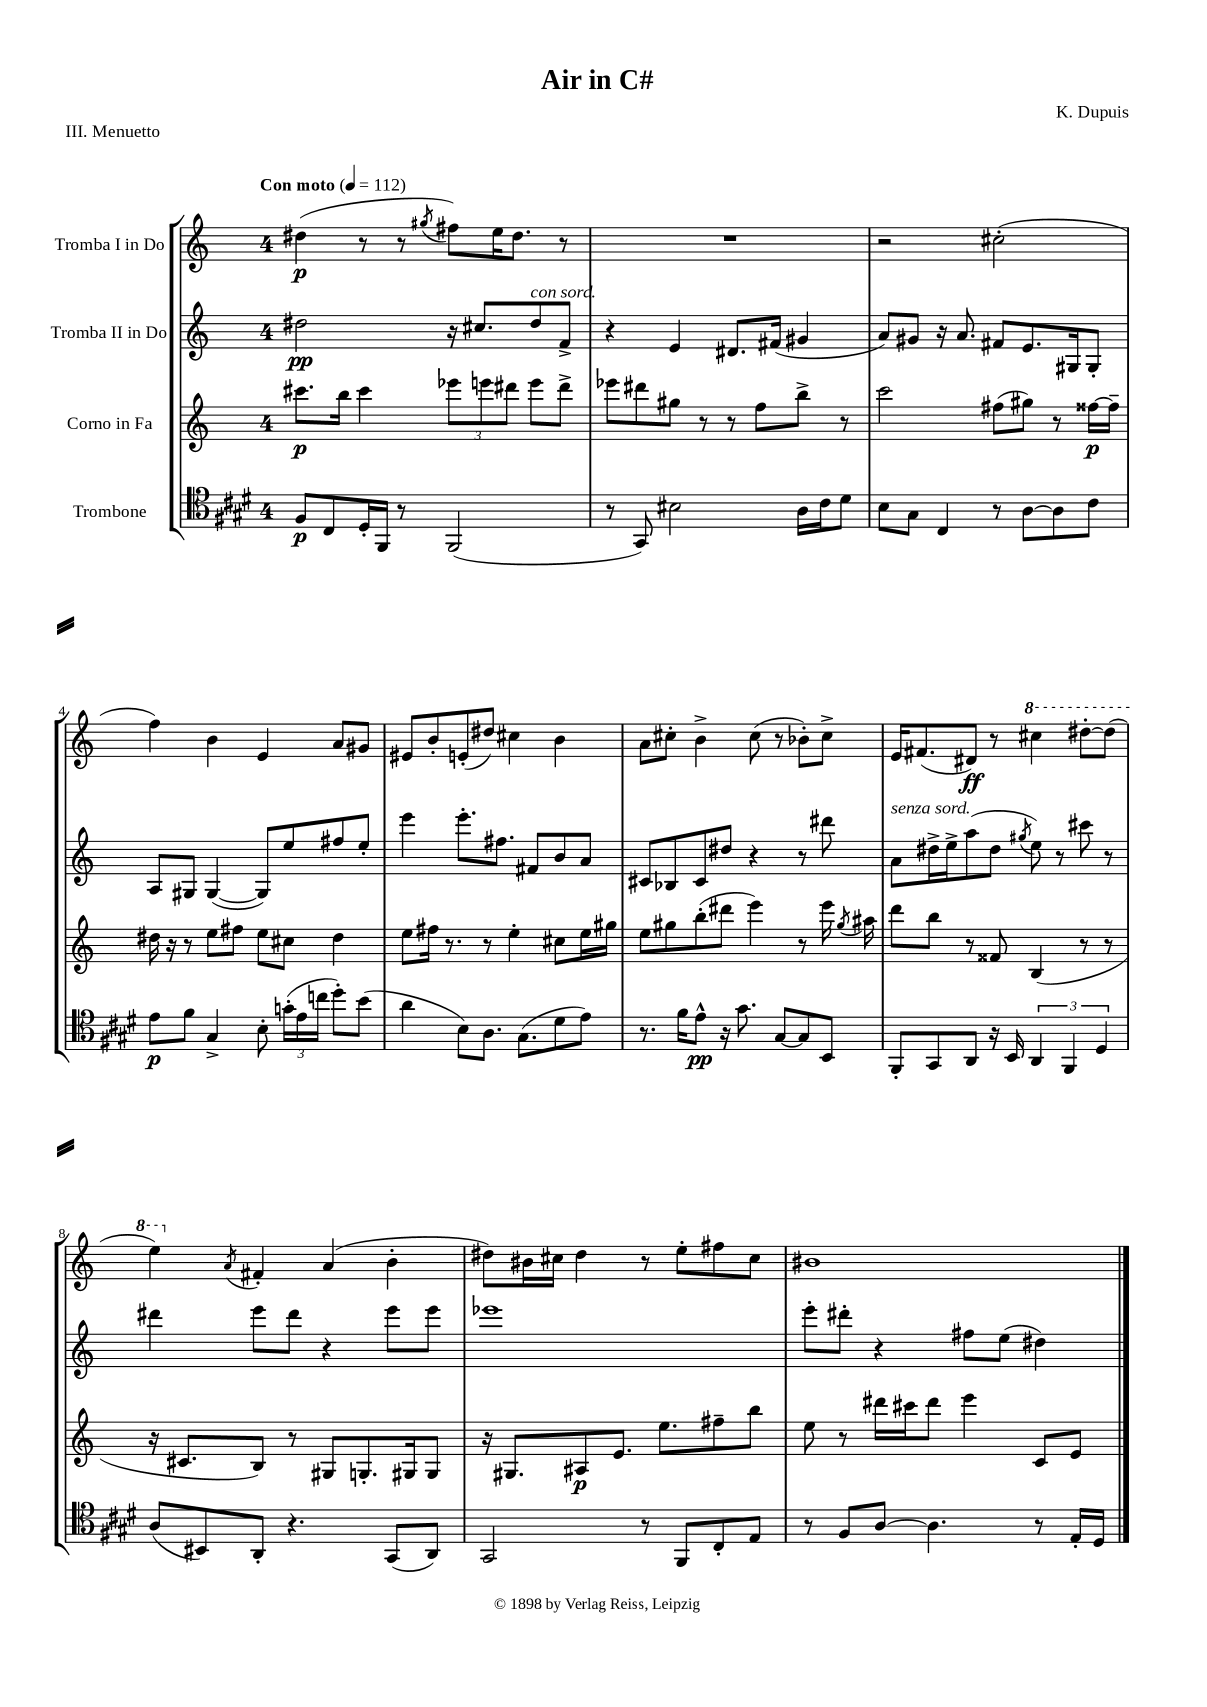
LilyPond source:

\header { title = "Air in C#" composer = "K. Dupuis" piece = "III. Menuetto" }
<<
\new StaffGroup <<
\new Staff = "s0" \with { instrumentName = "Tromba I in Do" } {
    \clef treble \key c \major \once \override Staff.TimeSignature.style = #'single-digit \time 4/4 \tempo "Con moto" 4 = 112
    \autoBeamOff dis''4\p( r8 r8 \acciaccatura { gis''8 } fis''8[) e''16 dis''8.] r8 |
    R1 |
    r2 cis''2-.( |
    f''4) b'4 e'4 a'8[ gis'8] |
    eis'8[ b'8-. e'8-.( dis''8]) cis''4 b'4 |
    a'8[ cis''8]-. b'4-> cis''8( r8 bes'8[-.) cis''8]-> |
    e'16[ fis'8.( dis'8]\ff) r8 \ottava #1 cis'''4 dis'''8[~-. dis'''8]( |
    e'''4) \ottava #0 \acciaccatura { a'8 } fis'4-. a'4( b'4-. |
    dis''8[) bis'16 cis''16] dis''4 r8 e''8[-. fis''8 cis''8] |
    bis'1 \bar "|." |
}
\new Staff = "s1" \with { instrumentName = "Tromba II in Do" } {
    \clef treble \key c \major \once \override Staff.TimeSignature.style = #'single-digit \time 4/4
    \autoBeamOff dis''2\pp r16 cis''8.[ dis''8^\markup { \italic "con sord." } f'8]-> |
    r4 e'4 dis'8.[ fis'16]( gis'4 |
    a'8[) gis'8] r16 a'8. fis'8[ e'8. gis16 gis8]-. |
    a8[ gis8] gis4~( gis8[) e''8 fis''8 e''8]-. |
    e'''4 e'''8.[-. fis''8.] fis'8[ b'8 a'8] |
    cis'8[ bes8 cis'8 dis''8] r4 r8 dis'''8 |
    a'8[^\markup { \italic "senza sord." } dis''16-> e''16-> a''8( dis''8] \acciaccatura { gis''8 } e''8) r8 cis'''8 r8 |
    dis'''4 e'''8[ dis'''8] r4 e'''8[ e'''8] |
    ees'''1 |
    e'''8[-. dis'''8]-. r4 fis''8[ e''8]( dis''4) \bar "|." |
}
\new Staff = "s2" \with { instrumentName = "Corno in Fa" } {
    \clef treble \key c \major \once \override Staff.TimeSignature.style = #'single-digit \time 4/4
    \autoBeamOff cis'''8.[\p b''16] cis'''4 \tuplet 3/2 { ees'''8[ e'''8 dis'''8] } e'''8[ dis'''8]-> |
    ees'''8[ dis'''8 gis''8] r8 r8 f''8[ b''8]-> r8 |
    c'''2 fis''8[( gis''8]) r8 fisis''16[~\p fisis''16]-- |
    dis''16 r16 r8 e''8[ fis''8] e''8[ cis''8] dis''4 |
    e''8[ fis''16] r8. r8 e''4-. cis''8[ e''16 gis''16] |
    e''8[ gis''8 b''8-.( dis'''8] e'''4) r8 e'''16 \acciaccatura { gis''8 } ais''16 |
    d'''8[ b''8] r8 fisis'8 b4( r8 r8 |
    r16 cis'8.[ b8]) r8 gis8[ g8.-. gis16 gis8] |
    r16 gis8.[ ais8\p e'8.] e''8.[ fis''8-- b''8] |
    e''8 r8 dis'''16[ cis'''16 dis'''8] e'''4 c'8[ e'8] \bar "|." |
}
\new Staff = "s3" \with { instrumentName = "Trombone" } {
    \clef tenor \key e \major \once \override Staff.TimeSignature.style = #'single-digit \time 4/4
    \autoBeamOff fis8[\p cis8 dis16-. fis,16] r8 fis,2( |
    r8 gis,8) bis2 a16[ cis'16 dis'8] |
    b8[ gis8] cis4 r8 a8[~ a8 cis'8] |
    e'8[\p fis'8] gis4-> b8-. \tuplet 3/2 { g'16[-.( e'16 c''16] } dis''8[-.) b'8]( |
    a'4 b8[) a8.] gis8.[( dis'8 e'8]) |
    r8. fis'16[ e'8]-^\pp r16 gis'8. gis8[~ gis8 b,8] |
    fis,8[-. gis,8 a,8] r16 b,16 \tuplet 3/2 { a,4 fis,4 dis4 } |
    a8[( bis,8) a,8]-. r4. gis,8[( a,8]) |
    gis,2 r8 fis,8[ cis8-. e8] |
    r8 fis8[ a8]~ a4. r8 e16[-. dis16] \bar "|." |
}
>>
>>
